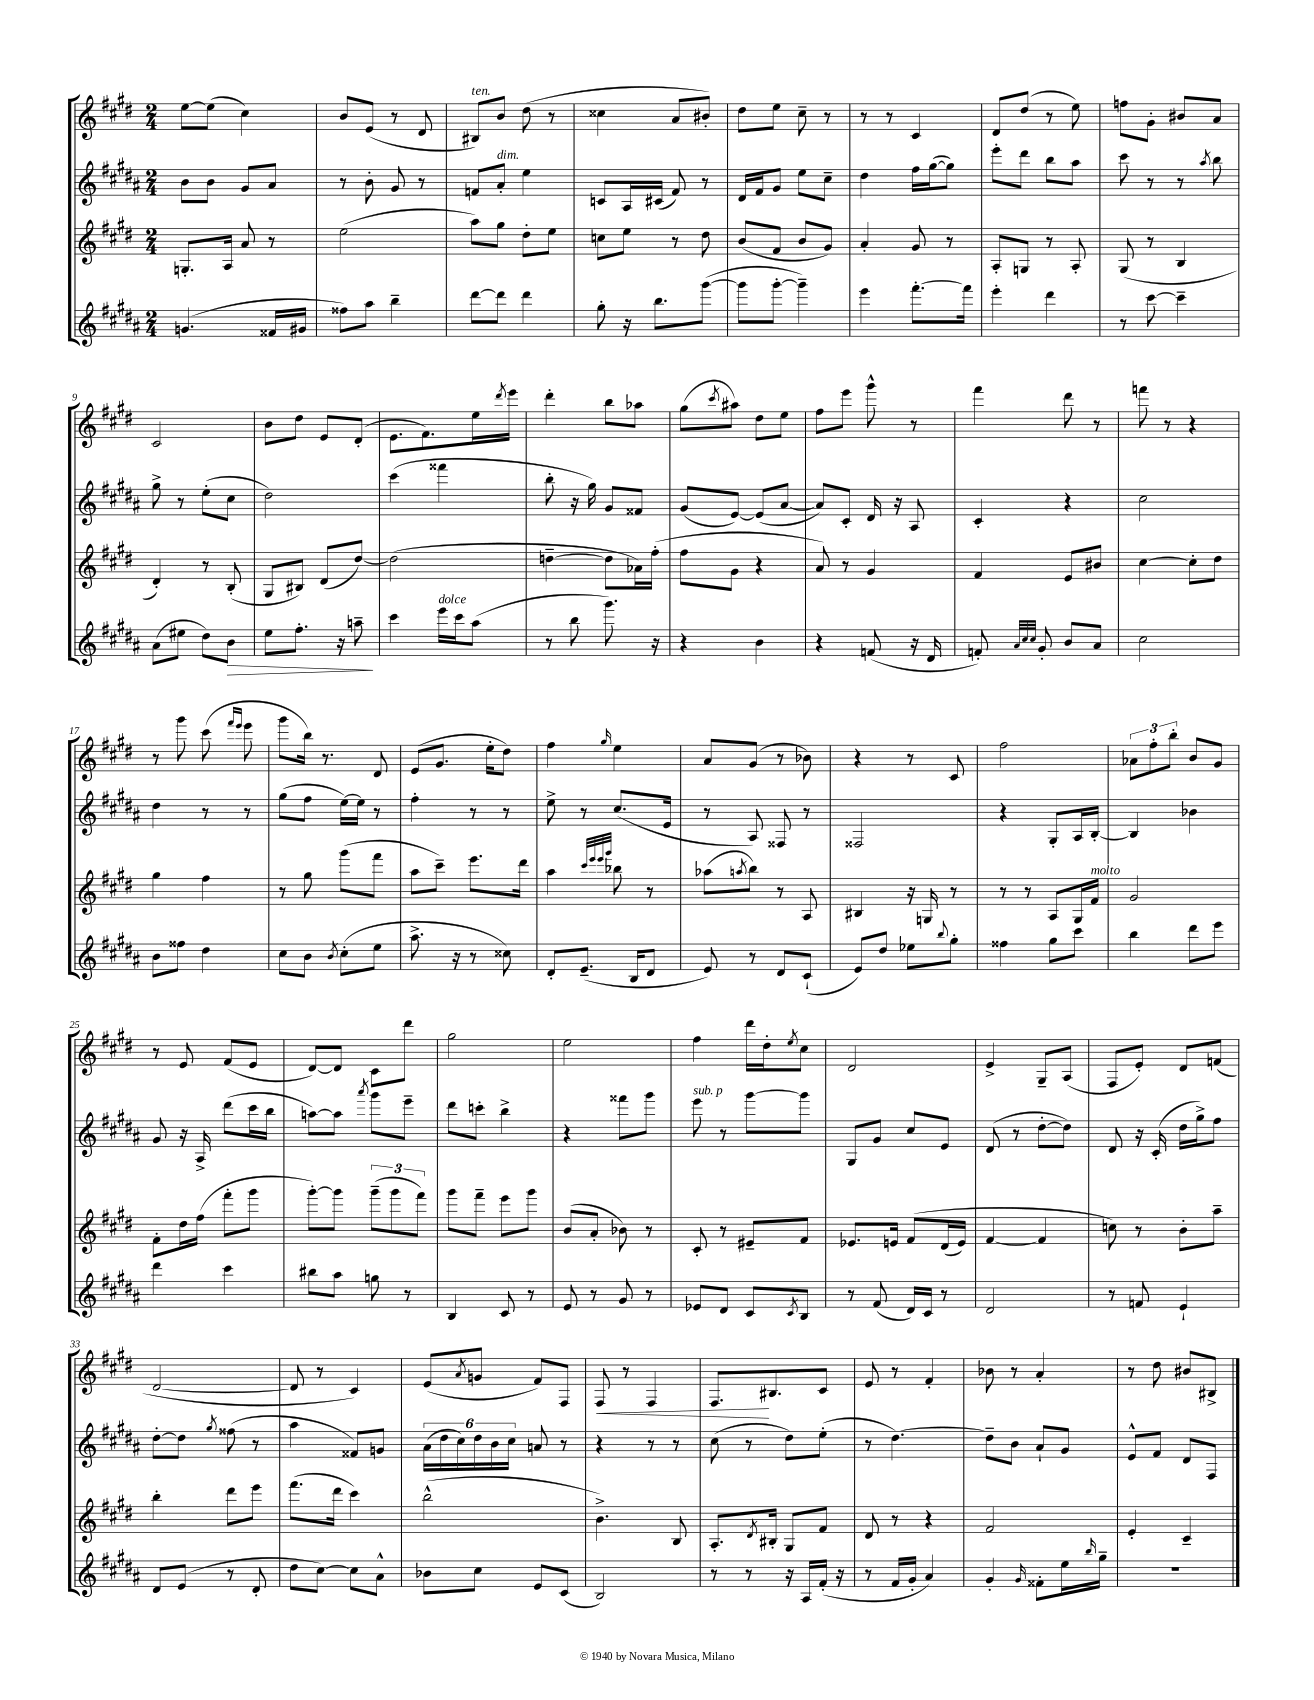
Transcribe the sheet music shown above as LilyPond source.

<<
\new StaffGroup <<
\new Staff = "s0" {
    \clef treble \key e \major \numericTimeSignature \time 2/4
    e''8~ e''8( cis''4) |
    b'8 e'8( r8 dis'8 |
    bis8^\markup { \italic "ten." }) b'8 dis''8( r8 |
    cisis''4 a'8 bis'8-.) |
    dis''8 e''8 cis''8-- r8 |
    r8 r8 cis'4 |
    dis'8 dis''8( r8 e''8) |
    f''8 gis'8-. bis'8 a'8 |
    cis'2 |
    b'8 dis''8 e'8 dis'8-.( |
    e'8. fis'8.) e''16 \acciaccatura { dis'''8 } e'''16 |
    dis'''4-. b''8 aes''8 |
    gis''8( \acciaccatura { cis'''8 } ais''8) dis''8 e''8 |
    fis''8 e'''8 gis'''8-^ r8 |
    fis'''4 dis'''8 r8 |
    f'''8 r8 r4 |
    r8 gis'''8 cis'''8( \grace { fis'''16 e'''16 } e'''8 |
    gis'''8 b''16) r8. dis'8 |
    e'8( gis'8. e''16-. dis''8) |
    fis''4 \grace { gis''16 } e''4 |
    a'8 gis'8( r8 bes'8) |
    r4 r8 cis'8 |
    fis''2 |
    \tuplet 3/2 { aes'8 fis''8-. b''8-. } b'8 gis'8 |
    r8 e'8 fis'8( e'8 |
    dis'8~) dis'8 cis'8 dis'''8 |
    gis''2 |
    e''2 |
    fis''4 dis'''16 dis''16-. \acciaccatura { e''8 } cis''8 |
    dis'2 |
    e'4-> gis8-- a8( |
    fis8 e'8-.) dis'8 f'8( |
    dis'2~ |
    dis'8 r8 cis'4) |
    e'8( \acciaccatura { a'8 } g'8 fis'8) fis8 |
    fis8\< r8 fis4 |
    fis8.\! bis8. cis'8 |
    e'8 r8 fis'4-. |
    bes'8 r8 a'4-. |
    r8 dis''8 bis'8 bis8-> \bar "|." |
}
\new Staff = "s1" {
    \clef treble \key b \major \numericTimeSignature \time 2/4
    b'8 b'8 gis'8 ais'8 |
    r8 b'8-. gis'8 r8 |
    f'8 ais'8-.^\markup { \italic "dim." } e''4 |
    c'8 ais16 cis'16( fis'8) r8 |
    dis'16 fis'16 gis'8 e''8 cis''8-- |
    dis''4 fis''16 gis''16~( gis''8) |
    e'''8-. dis'''8 b''8 ais''8 |
    cis'''8 r8 r8 \acciaccatura { ais''8 } b''8 |
    gis''8-> r8 e''8-.( cis''8 |
    dis''2) |
    cis'''4( fisis'''4 |
    b''8-. r16 gis''16) gis'8 fisis'8 |
    gis'8( e'8~) e'8( ais'8~ |
    ais'8) cis'8-. dis'16 r16 ais8 |
    cis'4-. r4 |
    cis''2 |
    dis''4 r8 r8 |
    gis''8( fis''8 e''16~) e''16 r8 |
    fis''4-. r8 r8 |
    e''8-> r8 cis''8.( e'16 |
    r8 ais8) fisis8 r8 |
    fisis2 |
    r4 gis8-. ais16 b16~-. |
    b4 bes'4 |
    gis'8 r16 ais16-> dis'''8( cis'''16 b''16 |
    a''8~) a''8 \acciaccatura { ais'''8 } gis'''8 e'''8-- |
    dis'''8 c'''8-. b''4-> |
    r4 fisis'''8 gis'''8 |
    e'''8^\markup { \italic "sub. p" } r8 gis'''8~ gis'''8 |
    gis8 gis'8 cis''8 e'8 |
    dis'8( r8 dis''8~-. dis''8) |
    dis'8 r16 cis'16-.( dis''16 gis''16->) fis''8 |
    dis''8~-. dis''8 \acciaccatura { gis''8 } fisis''8( r8 |
    ais''4 fisis'8) g'8 |
    \tuplet 6/4 { ais'16( dis''16 cis''16) dis''16 b'16 cis''16 } a'8 r8 |
    r4 r8 r8 |
    cis''8( r8 dis''8) e''8-.( |
    r8 dis''4.~) |
    dis''8-- b'8 ais'8-! gis'8 |
    e'8-^ fis'8 dis'8 fis8 \bar "|." |
}
\new Staff = "s2" {
    \clef treble \key e \major \numericTimeSignature \time 2/4
    g8.-. a16 a'8 r8 |
    e''2( |
    a''8) gis''8 dis''8-. e''8 |
    c''8 e''8 r8 dis''8 |
    b'8( fis'8 b'8 gis'8) |
    a'4-. gis'8 r8 |
    a8-. g8 r8 a8-. |
    gis8( r8 b4 |
    dis'4-.) r8 b8-.( |
    gis8 bis8) dis'8( dis''8~) |
    dis''2( |
    d''4~-- d''8 aes'16) fis''16-.( |
    fis''8 gis'8 r4 |
    a'8) r8 gis'4 |
    fis'4 e'8 bis'8 |
    cis''4~ cis''8-. dis''8 |
    gis''4 fis''4 |
    r8 gis''8 gis'''8( fis'''8 |
    a''8 cis'''8--) e'''8. dis'''16 |
    a''4 \grace { cis'''32 e'''32 e'''32 gis'''32 } bes''8 r8 |
    aes''8( \acciaccatura { a''8 } b''8) r8 a8 |
    bis4 r16 g16 r8 |
    r8 r8 a8 gis16 fis'16^\markup { \italic "molto" } |
    gis'2 |
    fis'8-. dis''16 fis''16( fis'''8-. gis'''8 |
    gis'''8~-.) gis'''8 \tuplet 3/2 { gis'''8--( gis'''8 fis'''8) } |
    gis'''8 fis'''8-- e'''8 gis'''8 |
    b'8( a'8-. bes'8) r8 |
    cis'8-. r8 eis'8-- fis'8 |
    ees'8. e'16 fis'8\( dis'16( e'16) |
    fis'4~ fis'4 |
    c''8\) r8 b'8-. a''8-- |
    b''4-. dis'''8 e'''8 |
    fis'''8.( dis'''16 cis'''4) |
    b''2-^( |
    b'4.->) b8 |
    a8.-. \acciaccatura { dis'8 } bis16-. gis8 fis'8 |
    dis'8 r8 r4 |
    fis'2 |
    e'4-. cis'4-- \bar "|." |
}
\new Staff = "s3" {
    \clef treble \key b \major \numericTimeSignature \time 2/4
    g'4.( fisis'16 gis'16 |
    fisis''8) ais''8 b''4-- |
    dis'''8~ dis'''8 dis'''4 |
    gis''8-. r16 b''8. gis'''8~( |
    gis'''8 gis'''8~-. gis'''4--) |
    e'''4 fis'''8.~-. fis'''16 |
    e'''4-. dis'''4 |
    r8 cis'''8~ cis'''4-- |
    ais'8( eis''8 dis''8) b'8\> |
    e''8 fis''8.-. r16 a''8--\! |
    cis'''4 e'''16^\markup { \italic "dolce" } cis'''16 ais''8( |
    r8 b''8 gis'''8.) r16 |
    r4 b'4 |
    r4 f'8( r16 dis'16 |
    f'8-.) \grace { ais'32 cis''32 cis''32 } gis'8-. b'8 ais'8 |
    cis''2 |
    b'8 fisis''8 dis''4 |
    cis''8 b'8 \acciaccatura { b'8 } cis''8-.( e''8 |
    ais''8.-> r16 r8 cisis''8) |
    dis'8-. e'8.--( b16 dis'8 |
    e'8) r8 dis'8 cis'8-!( |
    e'8) dis''8 ees''8 \appoggiatura { b''8 } gis''8-. |
    fisis''4 gis''8 cis'''8 |
    b''4 dis'''8 e'''8 |
    dis'''4 cis'''4 |
    bis''8 ais''8 g''8 r8 |
    b4 cis'8 r8 |
    e'8 r8 gis'8 r8 |
    ees'8 dis'8 cis'8 \acciaccatura { cis'8 } b8 |
    r8 fis'8( dis'16) cis'16 r8 |
    dis'2 |
    r8 f'8 e'4-! |
    dis'8 e'8( r8 dis'8-. |
    dis''8 cis''8~) cis''8 ais'8-^ |
    bes'8 cis''8 e'8 cis'8( |
    b2) |
    r8 r8 r16 ais16 fis'16-.( r16 |
    r8 fis'16 gis'16-. ais'4) |
    gis'4-. \grace { gis'16 } fisis'8-. e''16 \grace { b''16 } gis''16-- |
    R2 \bar "|." |
}
>>
>>
